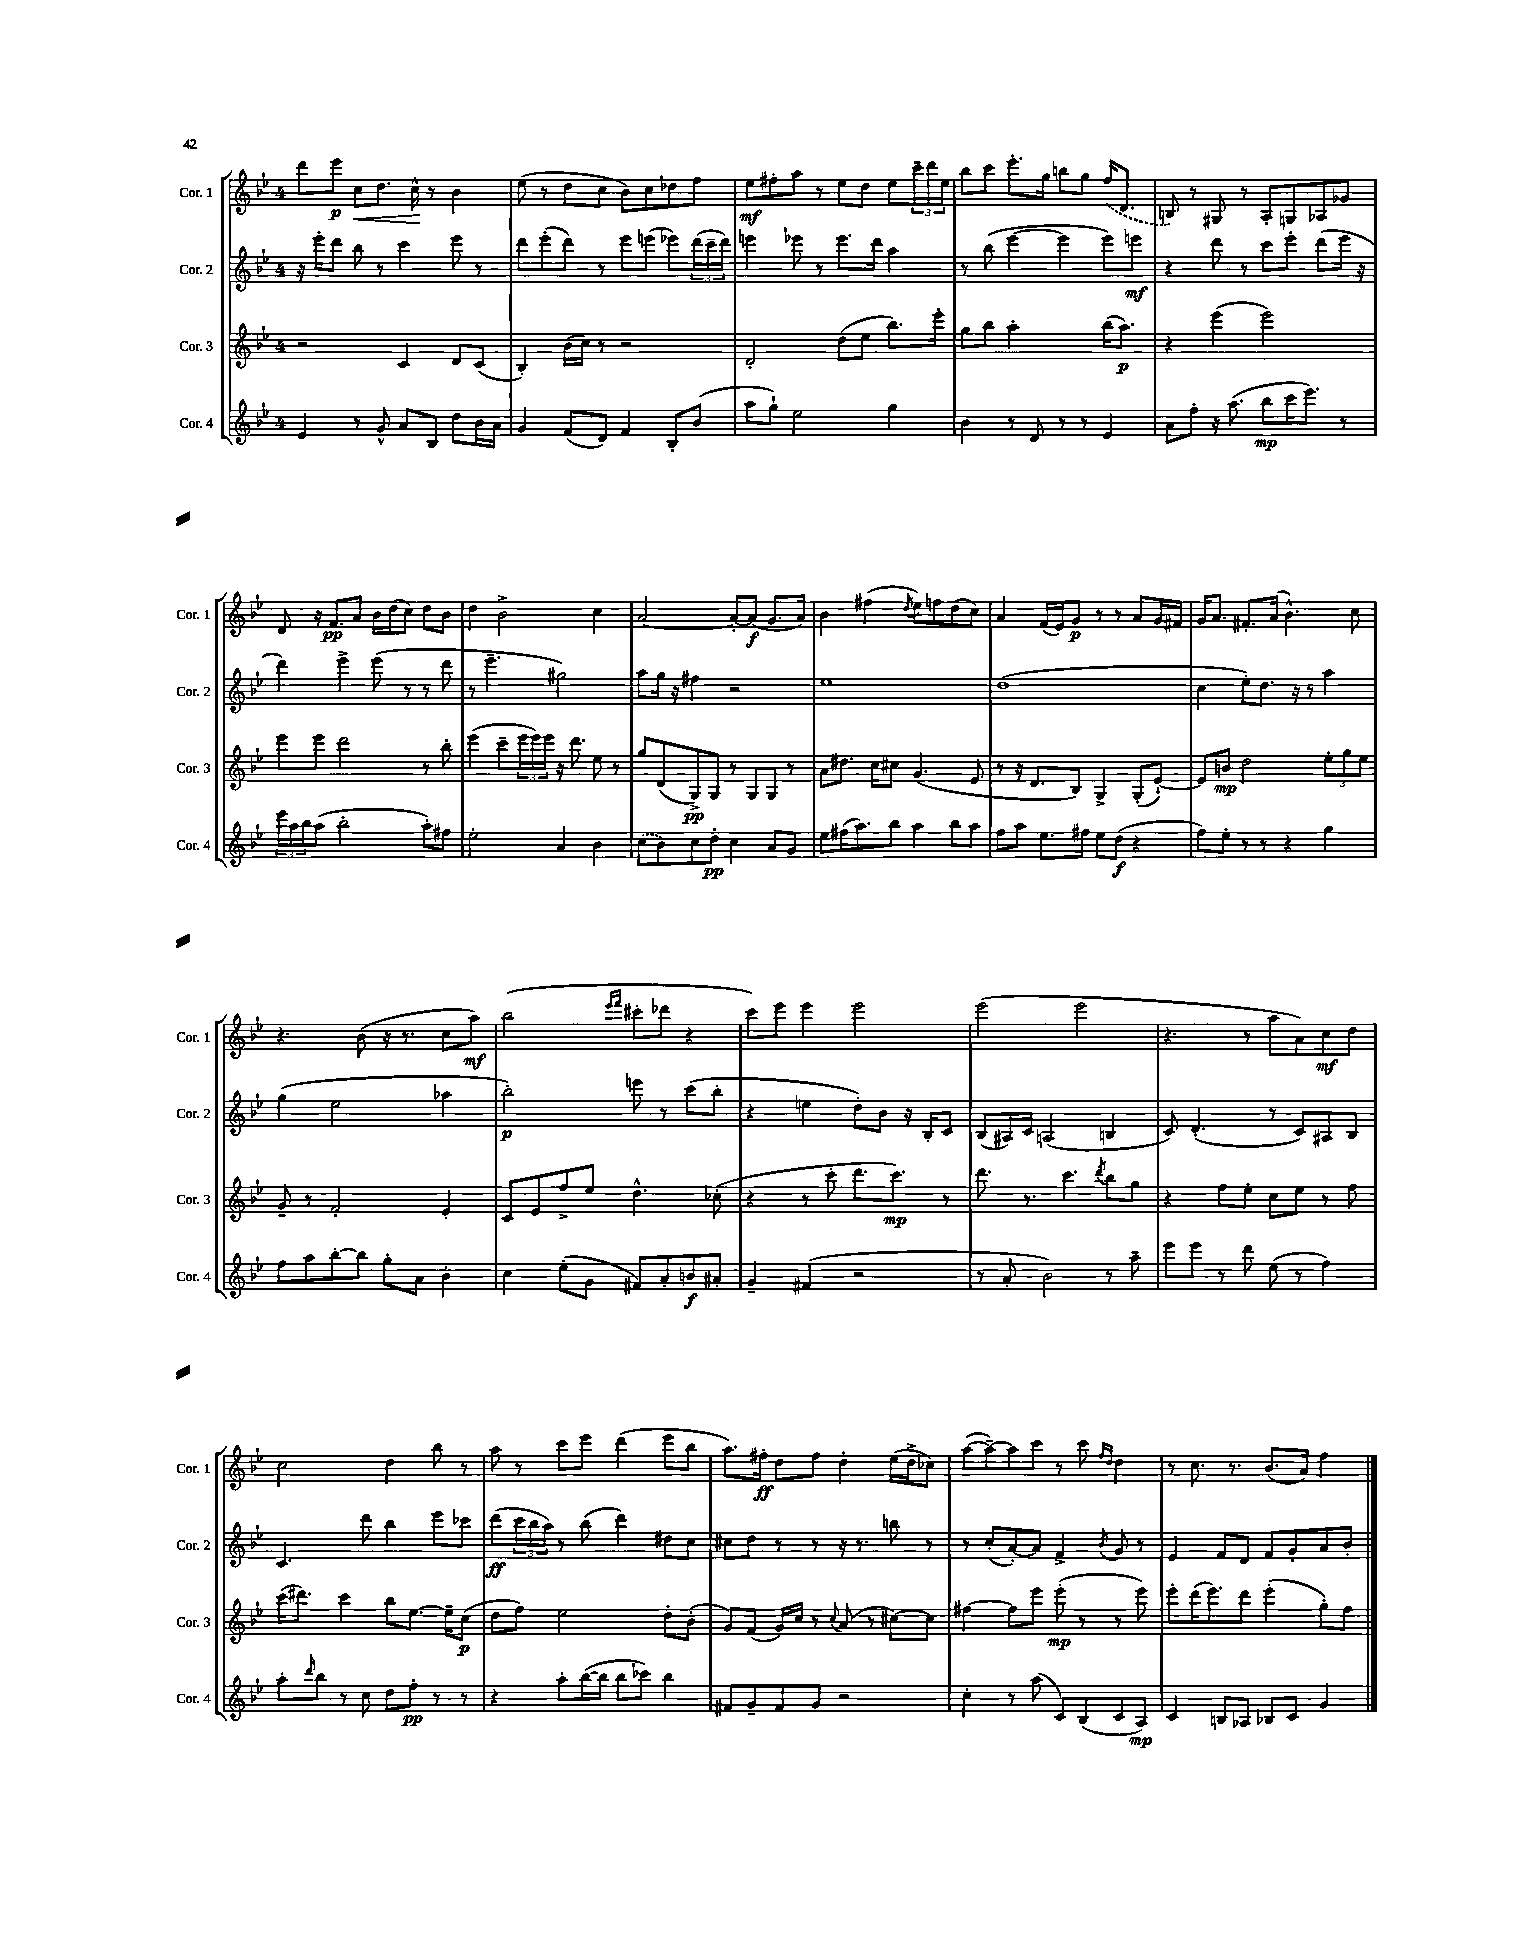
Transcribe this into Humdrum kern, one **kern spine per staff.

**kern	**kern	**kern	**kern
*staff4	*staff3	*staff2	*staff1
*clefG2	*clefG2	*clefG2	*clefG2
*k[b-e-]	*k[b-e-]	*k[b-e-]	*k[b-e-]
*M4/4	*M4/4	*M4/4	*M4/4
4e-/	2r	16r	8ddd\L
.	.	16eee-'\LK	.
.	.	8ddd\J	8eee-\J
8r	.	8bb-\	8cc\L
8g^^/	.	8r	8.dd\J
8a/L	4c/	4ccc\	.
.	.	.	16cc^^\
8B-/J	.	.	8r
8dd\L	8d/L	8eee-\	4b-\
16b-\L	(8c/J	8r	.
16a\JJ	.	.	.
=	=	=	=
4g/	4B-'/)	8ddd\L	(8ee-\
.	.	(8eee-'\	8r
(8f/L	(16b-\LL	8ddd\J)	8dd\L
.	16cc\JJ)	.	.
8d/J)	8r	8r	8cc\J
4f/	2r	8eee-\L	8b-\L)
.	.	(8eee\J	8cc\
8B-'/L	.	8eee-\L)	8dd-\
(8b-/J	.	(24ddd\L	8ff\J
.	.	24ccc~\	.
.	.	24ddd\JJ)	.
=	=	=	=
8aa\L	2d'/	4eee\	8ee-\L
8gg`\J)	.	.	8ff#'\
2ee-\	.	8eee-\	8aa\J
.	.	8r	8r
.	(8dd\L	8.eee-\L	8ee-\L
.	8ee-\J	.	8dd\J
.	.	16ddd\Jk	.
4gg\	8.bb-\L)	4aa\	8ee-\L
.	.	.	24ccc~\L
.	.	.	24ddd\
.	16eee-'\Jk	.	.
.	.	.	24ee-\JJ
=	=	=	=
4b-\	8gg\L	8r	8bb-\L
.	8bb-\J	(8bb-\	8ccc\J
8r	2aa'\	[4eee-\	8.eee-'\L
8d/	.	.	.
.	.	.	16gg\Jk
8r	.	4eee-\]	8bb\L
8r	.	.	8gg\J
4e-/	(16bb-\LK	8eee-\L)	(16ff/LK
.	8.aa\J)	.	8.d/J
.	.	8eee\J	.
=	=	=	=
8a\L	4r	4r	8B/)
8ff'\J	.	.	8r
16r	(4eee-\	8ddd\	8G#/
(8.aa\	.	.	.
.	.	8r	8r
8bb-\L	2eee-\)	8ccc\L	8A'/L
16ccc\K	.	8eee-'\J	8G/
8.eee-\J)	.	.	.
.	.	(8ddd\L	8A-/
8r	.	16eee-\Jk	8g-/J
.	.	16r	.
=	=	=	=
24eee-\LL	8eee-\L	4ddd\)	8d/
24aa\	.	.	.
24bb-\J	.	.	.
(8aa\J	8eee-\J	.	16r
.	.	.	8.f/L
2bb-'\	2ddd\	4eee-^\	.
.	.	.	8a/J
.	.	(8eee-\	16b-\LL
.	.	.	(16dd\J
.	.	8r	8cc\J)
8aa'\L)	8r	8r	8dd\L
8ff#\J	8bb-'\	8ddd\	8b-\J
=	=	=	=
2ee-'\	(4eee-\	8r	4dd\
.	.	4.eee-~\	.
.	8ccc~\L	.	2b-^\
.	24eee-\L	.	.
.	24eee-\)	.	.
.	24eee-\JJ	.	.
4a/	16r	2gg#\)	.
.	8.ddd\	.	.
4b-\	8ee-\	.	4cc\
.	8r	.	.
=	=	=	=
(8cc\L	8gg/L	8aa\L	[2a/
8b-\)	(8d/	16gg\Jk	.
.	.	16r	.
8cc\	8G^/)	4ff#\	.
8dd'\J	8G/J	.	.
4cc\	8r	2r	8a'/_L
.	8G/L	.	(8a/]J
8a/L	8G/J	.	8.g/L
8g/J	8r	.	.
.	.	.	16a/Jk)
=	=	=	=
8ee-\L	8a\L	1ee-	4b-\
(16ff#\K	8.dd#\J	.	.
8.aa\)	.	.	.
.	.	.	(4ff#\
.	16cc\LK	.	.
8bb-\J	8cc#\J	.	.
.	.	.	8qdd/
4aa\	(4.g/	.	8ee-\L)
.	.	.	8ff\
8bb-\L	.	.	(8dd\
8aa\J	8e-/	.	8cc\J)
=	=	=	=
8ff\L	8r	(1dd	4a/
8aa\J	16r	.	.
.	8.d/L	.	.
8.ee-\L	.	.	(16f/LL
.	.	.	16e-/J)
.	8B-/J)	.	8g/J
16ff#\Jk	.	.	.
8ee-\L	4G^/	.	8r
(8dd\J	.	.	8r
4r	(8G'/L	.	8a/L
.	[8e-`/J)	.	16g/L
.	.	.	16f#/JJ
=	=	=	=
8ff\L)	8e-/]L	4cc\	16g/LK
.	.	.	8.a/J
8ee-'\J	8b/J	.	.
8r	2dd\	8ee-'\L)	8.f#'/L
8r	.	8.dd\J	.
.	.	.	(16a/Jk
4r	.	.	4.b-^^\)
.	.	16r	.
.	.	8r	.
4gg\	12ee-'\L	4aa\	.
.	12gg\	.	.
.	.	.	8cc\
.	12ee-\J	.	.
=	=	=	=
8ff\L	8g~/	(4gg\	4.r
8aa\	8r	.	.
[8bb-'\	2f'/	2ee-\	.
8bb-\]J	.	.	(8b-\
8gg'\L	.	.	16r
.	.	.	8.r
8a\J	.	.	.
4b-'\	4e-'/	4aa-\	8cc\L
.	.	.	8aa\J)
=	=	=	=
4cc\	8c/L	2bb-'\)	(2bb-\
.	8e-/	.	.
(8ee-'\L	8ff^/	.	.
8g\J	8ee-/J	.	.
.	.	.	16qqeee-/LL
.	.	.	16qqfff/JJ
8f#/L)	4.dd^^\	8eee\	8ccc#'\L
8a'/	.	8r	8ddd-\J
8b/	.	(8ccc\L	4r
8a#'/J	(8cc-'\	8bb-'\J	.
=	=	=	=
4g~/	4r	4r	8ccc\L)
.	.	.	8eee-\J
(4f#/	8r	4ee\	4eee-\
.	8ccc'\	.	.
2r	8.ddd\L	8dd'\L)	2eee-\
.	.	8b-\J	.
.	8.ccc\J)	.	.
.	.	16r	.
.	.	16B-'/LK	.
.	8r	8c/J	.
=	=	=	=
8r	8.ddd\	(8B-/L	(2eee-\
8a'/	.	16A#/L)	.
.	8.r	16c/JJ	.
2b-\)	.	(2A/	.
.	4.ccc\	.	.
.	.	.	2eee-\
.	8qddd/	.	.
8r	8bb-\L	4B/	.
8aa~\	8gg\J	.	.
=	=	=	=
8eee-\L	4r	8c/)	4.r
8eee-\J	.	(4.d'/	.
8r	8ff\L	.	.
8ddd\	8ee-'\J	.	8r
(8ee-\	8cc\L	8r	8aa\L
8r	8ee-\J	8c/L)	8a\)
4ff\)	8r	8A#/	8cc\
.	8ff\	8B-/J	8dd\J
=	=	=	=
8aa'\L	(16ccc\LK	4.c/	2cc\
.	8.ddd#\J)	.	.
16qqddd/	.	.	.
8bb-\J	.	.	.
8r	4ccc\	.	.
8cc\	.	8ddd\	.
8dd\L	8bb-\L	4bb-\	4dd\
8ff'\J	[8.ee-\J	.	.
8r	.	8eee-\L	8bb-\
.	16ee-~\]LK	.	.
8r	(8cc\J	8ccc-\J	8r
=	=	=	=
4r	8dd\L	(8ddd\L	8aa\
.	8ff\J)	24ccc\L	8r
.	.	24bb-\	.
.	.	24aa\JJ)	.
8aa'\L	2ee-\	8r	8ccc\L
([16bb-\L	.	(8bb-\	8eee-\J
16bb-\]JJ	.	.	.
8bb-\L	.	4ddd\)	(4ddd\
8ccc-\J)	.	.	.
4bb-\	8dd'\L	8dd#\L	8eee-\L
.	(8b-'\J	8cc\J	8bb-\J
=	=	=	=
8f#/L	8g/L)	8cc#\L	8.aa\L)
8g~/	(8f/J	8dd\J	.
.	.	.	16ff#'\Jk
8f#/	16g/LL)	8r	8dd\L
.	16cc/JJ	.	.
8g/J	8r	8r	8ff#\J
.	8qqcc/	.	.
2r	(8a/	16r	4dd'\
.	.	8.r	.
.	8r	.	.
.	[8cc#\L)	8bb\	(16ee-\LL
.	.	.	16dd^\J
.	8cc#\]J	8r	8cc-\J)
=	=	=	=
4cc'\	[4ff#\	8r	([8aa\L
.	.	(8cc'/L	8aa~\_)
8r	8ff#\]L	[8a'/)	8aa\]
(8aa\	8eee-\J	8a/]J	8ccc\J
8c/L)	(8eee-'\	4f^/	8r
(8B-/	8r	.	8ccc\
.	.	.	16qqff/LL
.	.	8qb-/	16qqdd/JJ
8c/	8r	8g/	4dd\
8A/J)	8eee-\)	8r	.
=	=	=	=
4c/	8eee-'\L	4e-/	8r
.	(16ddd\K	.	8.cc\
.	8.eee-\)	.	.
8B/L	.	8f/L	.
.	.	.	8.r
8A-/J	8ddd\J	8d/J	.
8B-/L	(4eee-'\	8f/L	(8.b-/L
8c/J	.	8g'/	.
.	.	.	16a/Jk)
4g/	8gg'\L)	8a/	4ff\
.	8ff\J	8b-'/J	.
==	==	==	==
*-	*-	*-	*-
